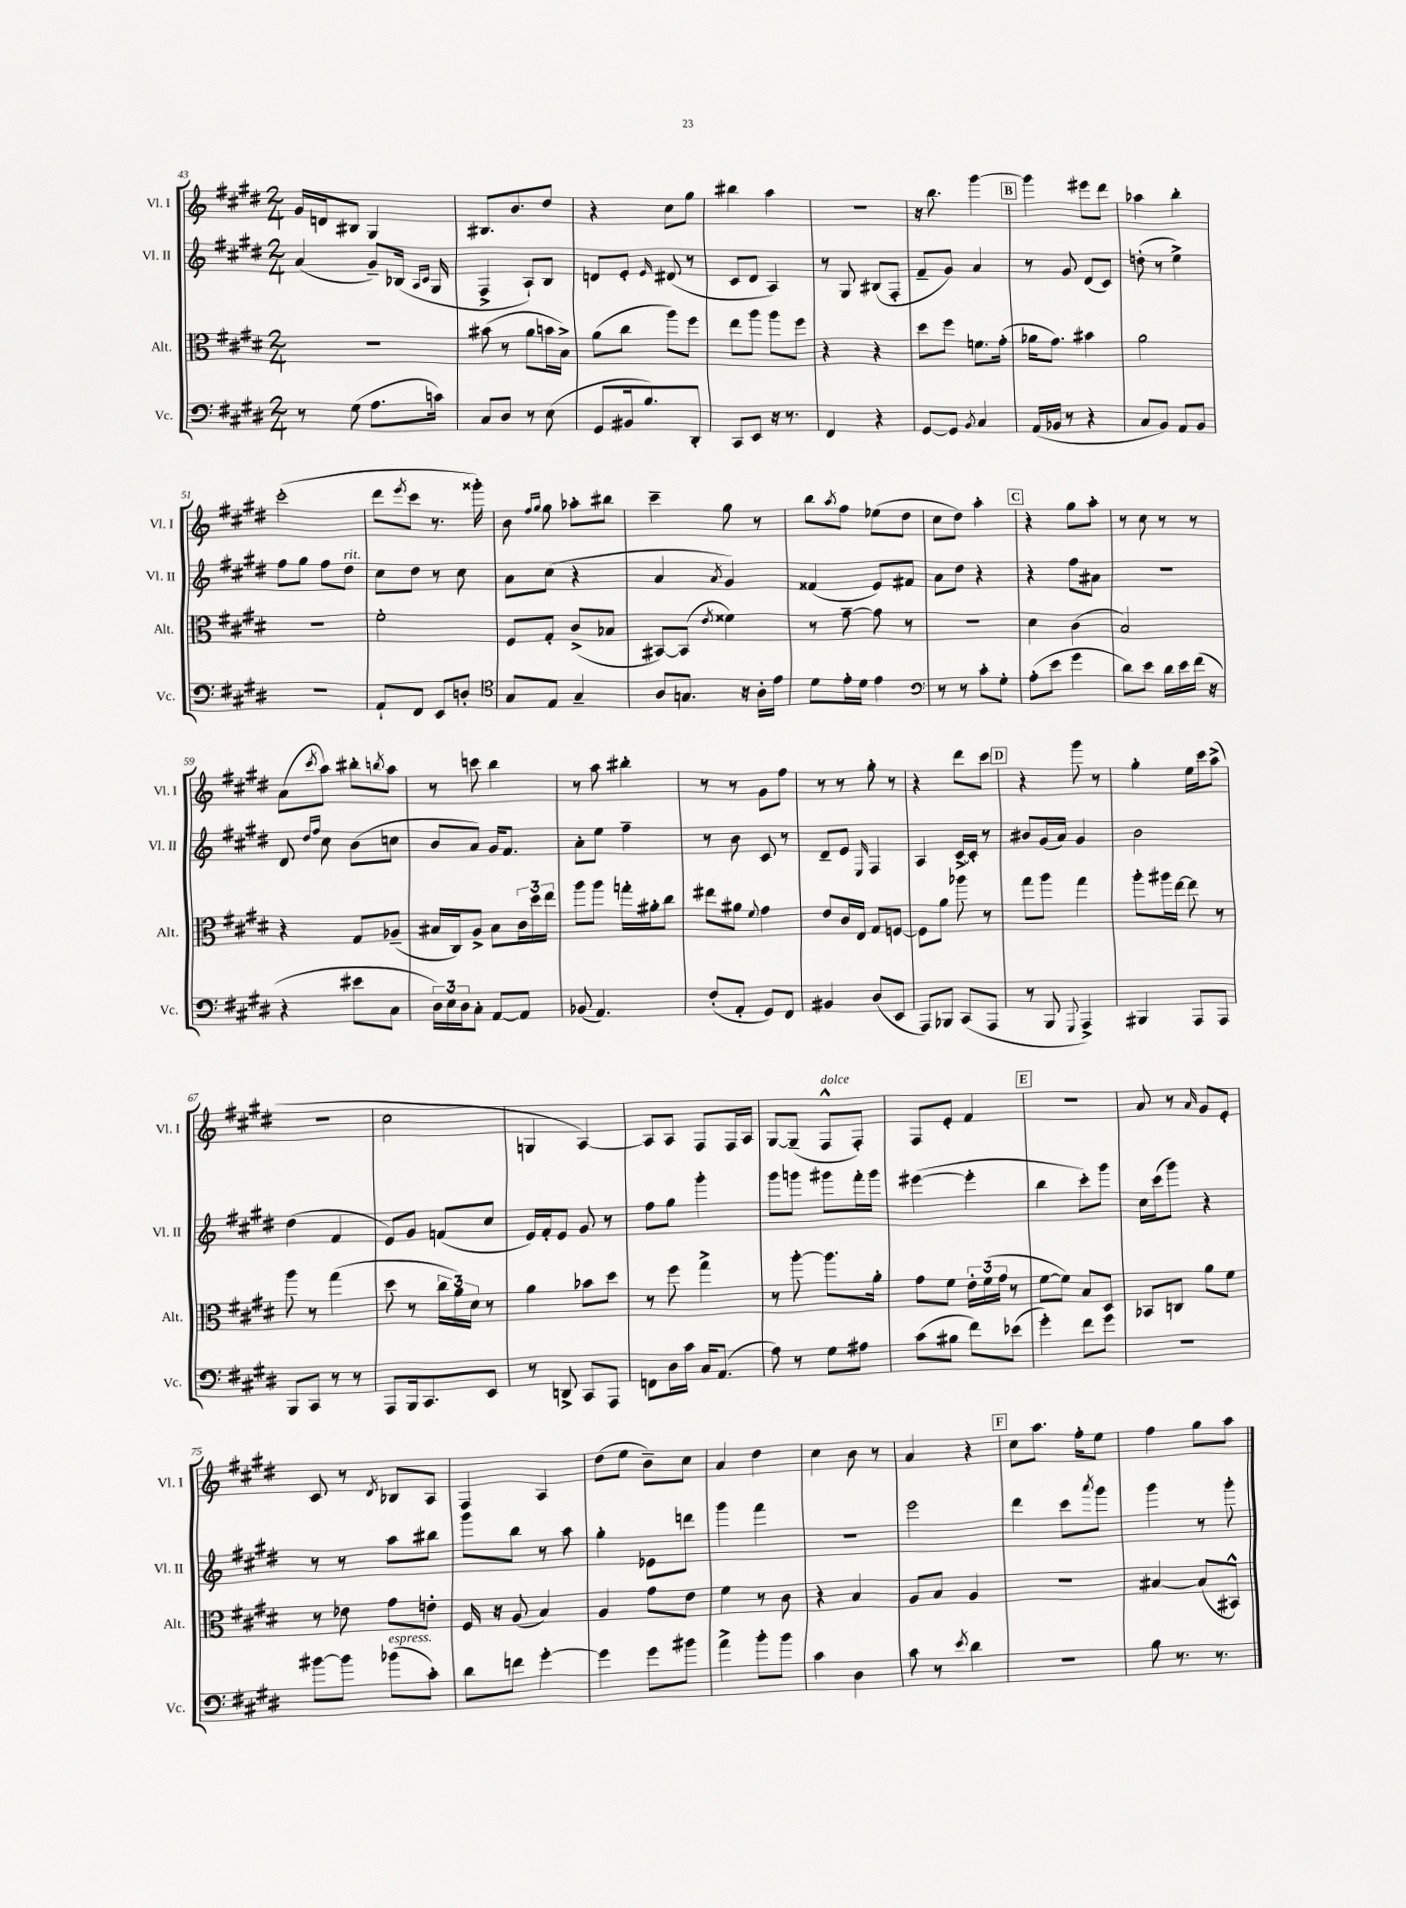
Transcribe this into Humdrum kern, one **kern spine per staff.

**kern	**kern	**kern	**kern
*part4	*part3	*part2	*part1
*staff4	*staff3	*staff2	*staff1
*I"Vc.	*I"Alt.	*I"Vl. II	*I"Vl. I
*I'Vc.	*I'Alt.	*I'Vl. II	*I'Vl. I
*clefF4	*clefC3	*clefG2	*clefG2
*k[f#c#g#d#]	*k[f#c#g#d#]	*k[f#c#g#d#]	*k[f#c#g#d#]
*M2/4	*M2/4	*M2/4	*M2/4
=43	=43	=43	=43
8r	2r	(4a/	16g#/LL
.	.	.	16dn/J
(8G#\	.	.	8B#X/J
8.A\L	.	8g#~/L)	4G#/
.	.	(16B-X/Jk	.
.	.	16qqA/LL	.
.	.	16qqc#/JJ	.
16cn\Jk)	.	16G#/	.
=44	=44	=44	=44
8C#/L	(8b#X\	4F#^/	8.B#X/L
8D#/J	8r	.	.
.	.	.	8.b/
8r	8a\L	8A`/L)	.
(8E\	16bn\L	8B/J	8dd#/J
.	16B^\JJ)	.	.
=45	=45	=45	=45
8GG#/L	(8a\L	8dn/L	4r
16BB#X/k	8cc#\J	8e'/J	.
8.B/)	.	.	.
.	.	16qqe/	.
.	8aa\L)	(8d#X/	8cc#\L
8DD#'/J	8ff#\J	8r	8gg#\J
=46	=46	=46	=46
8CC#/L	8ee\L	8c#/L	4bb#X\
8EE/J	8aa\J	8d#/J	.
16r	8aa\L	4A/)	4aa\
8.r	.	.	.
.	8ff#\J	.	.
=47	=47	=47	=47
4FF#/	4r	8r	2r
.	.	8G#/	.
4r	4r	(8B#X/L	.
.	.	8F#'/J	.
=48	=48	=48	=48
[8GG#/L	8dd#\L	8f#~/L	16r
.	.	.	8.bb\
8GG#/J]	8ff#\J	8g#/J)	.
8qBB/	.	.	.
4C#/	8.fn\L	4a/	[4ggg#\
.	(16g#'\Jk	.	.
!!LO:REH:place=s1:t=B
=49	=49	=49	=49
(16AA/LL	16a-X\KL	8r	4ggg#\]
16BB-X/JJ	8.g#\J)	.	.
8r	.	8g#/	.
4r	4b#X\	(8d#/L	8eee#X\L
.	.	8c#/J)	8ddd#\J
=50	=50	=50	=50
8C#/L	2a\	(8ddn'\	4aa-X\
8BB/J)	.	8r	.
8AA/L	.	4ee^\)	4bb'\
8BB/J	.	.	.
!!LO:LB:g=z
=51	=51	=51	=51
2r	2r	8ff#\L	(2ccc#'\
.	.	8gg#\J	.
.	.	8ff#\L	.
!	!	!LO:TX:a:i:t=rit.	!
.	.	8dd#\J	.
=52	=52	=52	=52
8AA`/L	2f#'\	8cc#\L	8ddd#\L
.	.	.	8qeee/
8FF#/J	.	8dd#\J	8ccc#\J
8EE/L	.	8r	8.r
8Dn'/J	.	8cc#\	.
.	.	.	16ggg##X'\)
=53	=53	=53	=53
*clefC4	*	*	*
8G#/L	8F#/L	8a\L	8b\
.	.	.	16qqff#/LL
.	.	.	16qqgg#/JJ
8E/J	8G#'/J	(8cc#\J	8gg#\
4G#~/	(8c#^/L	4r	8aa-X'\L
.	8B-X/J	.	8bb#X\J
=54	=54	=54	=54
8A/L	[8BB#X/L)	4a/	4ccc#~\
8.Gn/J	(8BB#/J]	.	.
.	8qe/	8qa/	.
.	4f##X\)	4g#/)	8gg#\
16r	.	.	.
16A'\LL	.	.	8r
16e\JJ	.	.	.
=55	=55	=55	=55
8d#\L	8r	(4f##X/	8bb\L
.	.	.	8qaa/
16e'\L	[8g#~\	.	8ff#\J
16d#\JJ	.	.	.
4e\	8g#\]	8e/L)	(8ee-X\L
.	8r	8f#X/J	8dd#\J
=56	=56	=56	=56
*clefF4	*	*	*
8r	2r	8a\L	8cc#\L
8r	.	8dd#\J	8dd#\J)
8c#'\L	.	4r	4aa'\
8G#'\J	.	.	.
!!LO:REH:place=s1:t=C
=57	=57	=57	=57
(8A'\L	4d#\	4r	4r
8e\J	.	.	.
4g#\	(4c#\	8ff#\L	8gg#\L
.	.	8a#X\J	8aa'\J
=58	=58	=58	=58
8d#\L)	2B/)	2r	8r
8e\J	.	.	8cc#\
16d#\LL	.	.	8r
16e\	.	.	.
(16f#\JJ	.	.	8r
16r	.	.	.
!!LO:LB:g=z
=59	=59	=59	=59
4r	4r	8d#/	(8a\L
.	.	16qqdd#/LL	.
.	.	16qqff#/JJ	8qccc#/
.	.	8cc#\	8aa\J)
8e#X\L	8G#/L	(8b\L	8bb#X'\L
.	.	.	8qbbn/
8C#\J	(8A-X~/J	8ccn\J	8aa\J
=60	=60	=60	=60
24D#\LL)	16B#X/LL	8b/L	8r
24E\	.	.	.
.	16C#/J)	.	.
24D#\J	.	.	.
8C#'\J	8A^/J	8a/J)	8cccn\
[8AA/L	8B#\L	16g#/KL	4bb\
.	.	8.f#/J	.
8AA/J]	24c#\L	.	.
.	24dd#\	.	.
.	24ee\JJ	.	.
=61	=61	=61	=61
(8BB-X/	8aa\L	8a'\L	8r
4.AA/)	8aa\J	8ee\J	8aa\
.	16ggn'\LL	4ff#~\	4bb#X'\
.	16a#X'\J	.	.
.	8cc#\J	.	.
=62	=62	=62	=62
(8F#'/L	8ee#X\L	8r	8r
8AA'/J	8a#X\J	8b\	8r
.	8qqf#/	.	.
8GG#/L)	4g#\	8c#/	8g#\L
8FF#/J	.	8r	8ff#\J
=63	=63	=63	=63
4BB#X/	8e/L	8d#~/L	8r
.	16c#/L	8e/J	8r
.	16E/JJ	.	.
.	.	16qqE/	.
(8D#/L	8G#/L	4F#/	8gg#'\
8EE/J	[8Fn/J	.	8r
=64	=64	=64	=64
8AAA/L)	8F\L]	4A/	4r
8BBB-X/J	8a\J	.	.
(8CC#/L	8aa-X\	[16c#^/LL	8ddd#\L
.	.	16c#'/JJ]	.
8AAA/J	8r	8r	8ccc#\J
!!LO:REH:place=s1:t=D
=65	=65	=65	=65
8r	8gg#\L	8b#X/L	4r
8BBB/	8aa\J	(16g#/L	.
.	.	16a/JJ)	.
8qqGGG#/	.	.	.
4AAA^/)	4gg#\	4g#/	8ggg#\
.	.	.	8r
=66	=66	=66	=66
4BBB#X/	8aa'\L	2b\	4gg#'\
.	16aa#X\L	.	.
.	[16ee\JJ	.	.
8AAA/L	8ee\]	.	16ee\LL
.	.	.	16ccc#\J
8AAA/J	8r	.	(8aa^\J
!!LO:LB:g=z
=67	=67	=67	=67
8BBB/L	8aa\	(4dd#\	2r
8CC#/J	8r	.	.
8r	(4gg#\	4f#/	.
8r	.	.	.
=68	=68	=68	=68
8AAA/L	8dd#\	8e/L)	2cc#\
16BBB/k	8r	8g#/J	.
8.CC#/	.	.	.
.	24cc#\LL	(8fn/L	.
.	24a\)	.	.
.	24d#\JJ	.	.
8EE/J	8r	8cc#/J	.
=69	=69	=69	=69
8r	4a\	16e/LL)	4Gn/
.	.	16f#'/J	.
8DDn^/	.	8e/J	.
8CC#/L	8b-X\L	8g#/	[4A/)
8AAA/J	8dd#\J	8r	.
=70	=70	=70	=70
8FFn\L	8r	8ff#\L	8A/L]
16D#\L	8ff#\	8gg#\J	8A/J
16c#\JJ	.	.	.
16C#/KL	4gg#^\	4ggg#'\	8F#/L
(8.AA/J	.	.	.
.	.	.	16F#/L
.	.	.	16A/JJ
=71	=71	=71	=71
8A\)	8r	8ggg#\L	[8G#/L
8r	[8aa'\	8gggn\J	(8G#~/J]
!	!	!	!LO:TX:a:i:t=dolce
8G#\L	8.aa\L]	8ggg#X\L	8F#^^/L
8A#X\J	.	16fff#'\L	8F#'/J)
.	16a'\Jk	16ggg#\JJ	.
=72	=72	=72	=72
(8c#\L	8g#\L	([4eee#X\	8F#/L
8B#X\J	8f#\J	.	8e'/J
8f#\L)	24e'\LL	4eee#'\]	4f#/
.	(24f#\	.	.
.	24g#\JJ	.	.
(8e-X\J	8r	.	.
!!LO:REH:place=s1:t=E
=73	=73	=73	=73
4g#'\)	[8f#\L	4bb\	2r
.	8f#\J])	.	.
8f#\L	8B/L	8ccc#'\L)	.
8g#\J	8D#/J	8ggg#\J	.
=74	=74	=74	=74
2r	8BB-X/L	16cc#\LL	8a/
.	.	(16ccc#\J	.
.	8Cn/J	8ggg#\J)	8r
.	.	.	16qqa/
.	8a\L	4r	8g#/L
.	8f#\J	.	8e'/J
!!LO:LB:g=z
=75	=75	=75	=75
[8b#X\L	8r	8r	8c#/
8b#\J]	8e-X\	8r	8r
.	.	.	8qd#/
!LO:TX:a:i:t=espress.	!	!	!
(8b-X\L	8g#\L	8aa\L	8B-X/L
8c#'\J)	8en'\J	8bb#X\J	8A/J
=76	=76	=76	=76
8d#\L	16F#/	8ggg#\L	4F#/
.	16r	.	.
8fn\J	(8A/	8bb\J	.
[4g#'\	4B/)	8r	4A/
.	.	8aa\	.
=77	=77	=77	=77
4g#\]	4A/	4gg#'\	(8dd#\L
.	.	.	8ee\J
8g#\L	8g#\L	8e-X\L	8b~\L)
8b#X\J	8e\J	8dddn\J	8cc#\J
=78	=78	=78	=78
4a^\	4f#\	4ggg#\	4a/
8b'\L	8r	4fff#\	4dd#\
8b\J	8c#\	.	.
=79	=79	=79	=79
4c#\	4r	2r	4cc#\
4D#\	4B/	.	8b\
.	.	.	8r
=80	=80	=80	=80
8c#\	8A/L	2eee\	4a/
8r	8B/J	.	.
8qe/	.	.	.
4d#\	4A/	.	4r
!!LO:REH:place=s1:t=F
=81	=81	=81	=81
2r	2r	4ddd#\	8cc#\L
.	.	.	8.aa\J
.	.	8ccc#\L	.
.	.	.	16ff#'\KL
.	.	8qaaa/	.
.	.	8ggg#\J	8ee\J
=82	=82	=82	=82
8B\	[4B#X/	4ggg#\	4ff#\
8.r	.	.	.
.	(8B#/L]	8r	8gg#\L
8.r	.	.	.
.	8BB#X^^/J)	8ggg#'\	8aa\J
==	==	==	==
*-	*-	*-	*-
